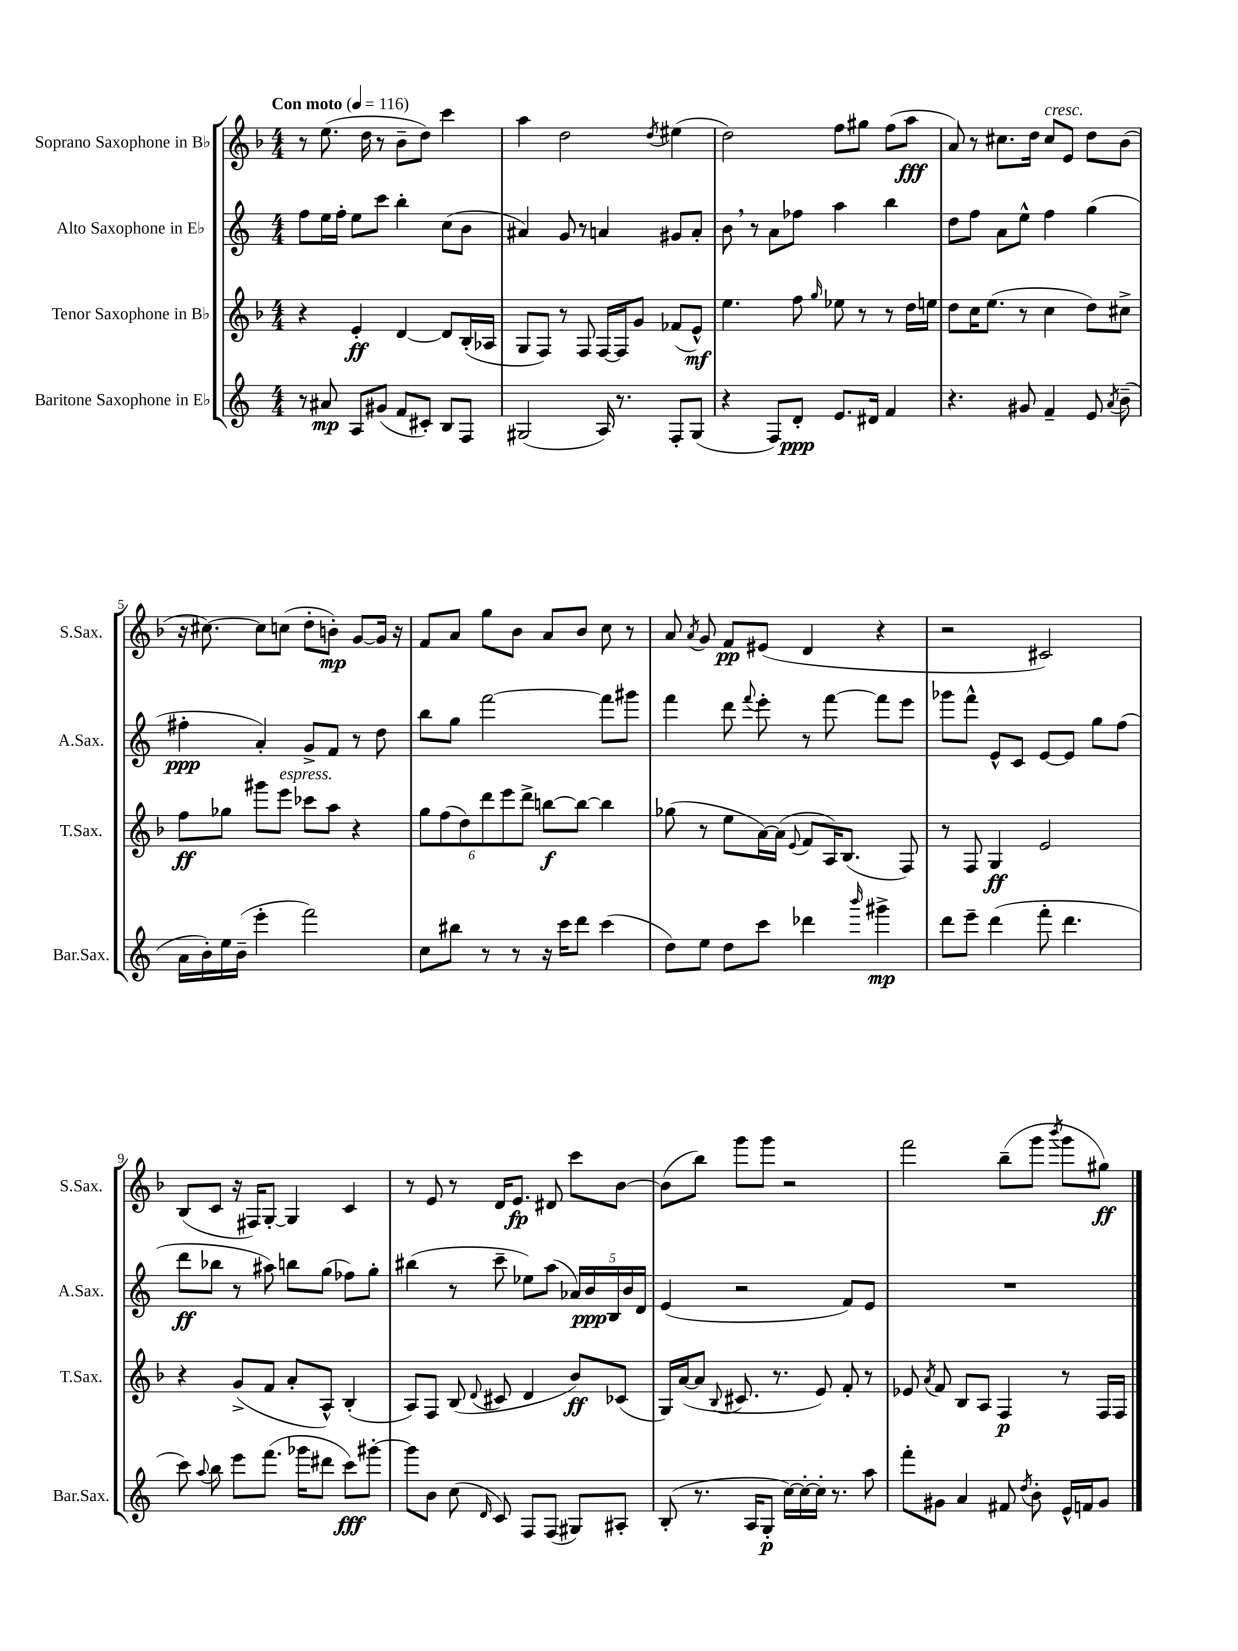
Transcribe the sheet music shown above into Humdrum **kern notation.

**kern	**kern	**kern	**kern
*staff4	*staff3	*staff2	*staff1
*clefG2	*clefG2	*clefG2	*clefG2
*k[]	*k[b-]	*k[]	*k[b-]
*M4/4	*M4/4	*M4/4	*M4/4
*MM116	*MM116	*MM116	*MM116
8r	4r	8ff	8r
8a#	.	16ee	(8.ee
.	.	16ff'	.
8A	4e'	8ee	.
.	.	.	16dd
(8g#	.	8ccc	8r
8f	[4d	4bb'	8b-~
8c#')	.	.	8dd)
8B	8d]	(8cc	4ccc
8F	(16B-'	8b	.
.	16A-	.	.
=	=	=	=
(2G#	8G	4a#)	4aa
.	8F)	.	.
.	8r	8g	2dd
.	8F	8r	.
16A)	[16F	4a	.
8.r	16F]	.	.
.	8g	.	.
.	.	.	8qdd
8F'	(8f-	8g#	(4ee#
(8G#	8e^^)	8a'	.
=	=	=	=
4r	4.ee	8b	2dd)
.	.	8r	.
8F)	.	8a	.
8d'	8ff	8ff-	.
.	16qqgg	.	.
8.e	8ee-	4aa	8ff
.	8r	.	8gg#
16d#	.	.	.
4f	8r	4bb	(8ff
.	16dd	.	8aa
.	16ee	.	.
=	=	=	=
4.r	8dd	8dd	8a)
.	16cc	8ff	8r
.	(8.ee	.	.
.	.	8a	8.cc#
8g#	8r	8ee^^	.
.	.	.	16dd
4f~	4cc	4ff	8cc#
.	.	.	8e
8e	8dd)	(4gg	8dd
8qa	.	.	.
(8b~	8cc#^	.	(8b-
=	=	=	=
16a	8ff	4ff#'	16r
16b')	.	.	[8.cc#)
16ee	8gg-	.	.
(16b~	.	.	.
4eee'	8ggg#	4a')	8cc#]
.	8eee	.	(8cc
2fff)	8ccc-	8g^	8dd'
.	8aa	8f	8b')
.	4r	8r	[8g
.	.	8dd	16g]
.	.	.	16r
=	=	=	=
8cc	12gg	8bb	8f
.	(12ff	.	.
8bb#	.	8gg	8a
.	12dd)	.	.
8r	12ddd	[2fff	8gg
.	12eee	.	.
8r	.	.	8b-
.	12ddd^	.	.
16r	[8bb	.	8a
16ccc	.	.	.
8ddd	8bb_	.	8b-
(4ccc	4bb]	8fff]	8cc
.	.	8ggg#	8r
=	=	=	=
8dd)	(8gg-	4fff	8a
.	.	.	8qa
8ee	8r	.	8g
8dd	8ee	8ddd	8f
.	.	8qqfff	.
8ccc	[16a)	8eee'	(8e#
.	(16a]	.	.
.	8qqe	.	.
4ddd-	8f	8r	4d
.	16A)	[8fff	.
.	(8.B-	.	.
16qqbbb	.	.	.
4ggg#^	.	8fff]	4r
.	8F)	8eee	.
=	=	=	=
8ddd	8r	8ggg-	2r
8eee~	8F	8fff^^	.
(4ddd	4G	8e^^	.
.	.	8c	.
8fff'	2e	[8e	2c#)
4.ddd	.	8e]	.
.	.	8gg	.
.	.	(8ff	.
=	=	=	=
8ccc)	4r	8ddd	(8B-
8qqaa	.	.	.
8bb	.	8bb-	8c
8eee	(8g^	8r	16r
.	.	.	16F#)
(8.fff	8f	8aa#)	[8G'
.	8a'	8bb	4G]
16ggg-	.	.	.
8ddd#	8A^^)	(8gg	.
8ccc)	(4B-'	8ff-)	4c
[8ggg#'	.	8gg'	.
=	=	=	=
8ggg#]	8A)	(4bb#	8r
8b	8F	.	8e
(8cc	(8B-	8r	8r
16qqd	8qqd	.	.
8c)	8c#	8ccc~	16d
.	.	.	8.e
8F	4d	8ee-)	.
(8F	.	(8aa	8d#
8G#)	8b-)	20a-)	8ccc
.	.	20b	.
.	.	20B	.
8A#'	(8c-	.	[8b-
.	.	20b	.
.	.	20d	.
=	=	=	=
(8B'	16G)	(4e	(8b-]
.	([16a	.	.
8.r	8a]	.	8bb-)
.	8qqB-	.	.
.	8.c#	2r	8ggg
16A	.	.	.
8G'	.	.	8ggg
.	8.r	.	.
[16cc)	.	.	2r
16cc'_	.	.	.
16cc']	8e)	.	.
8.r	.	.	.
.	8f'	8f)	.
8aa	8r	8e	.
=	=	=	=
8fff'	8e-	1r	2fff
.	8qa	.	.
8g#	8f	.	.
4a	8B-	.	.
.	8A	.	.
8f#	4F	.	(8bb-~
8qdd	.	.	.
8b'	.	.	8ggg
.	.	.	8qbbb-
16e^^	8r	.	8ggg
16f	.	.	.
8g#	16F	.	8gg#)
.	16F	.	.
==	==	==	==
*-	*-	*-	*-
